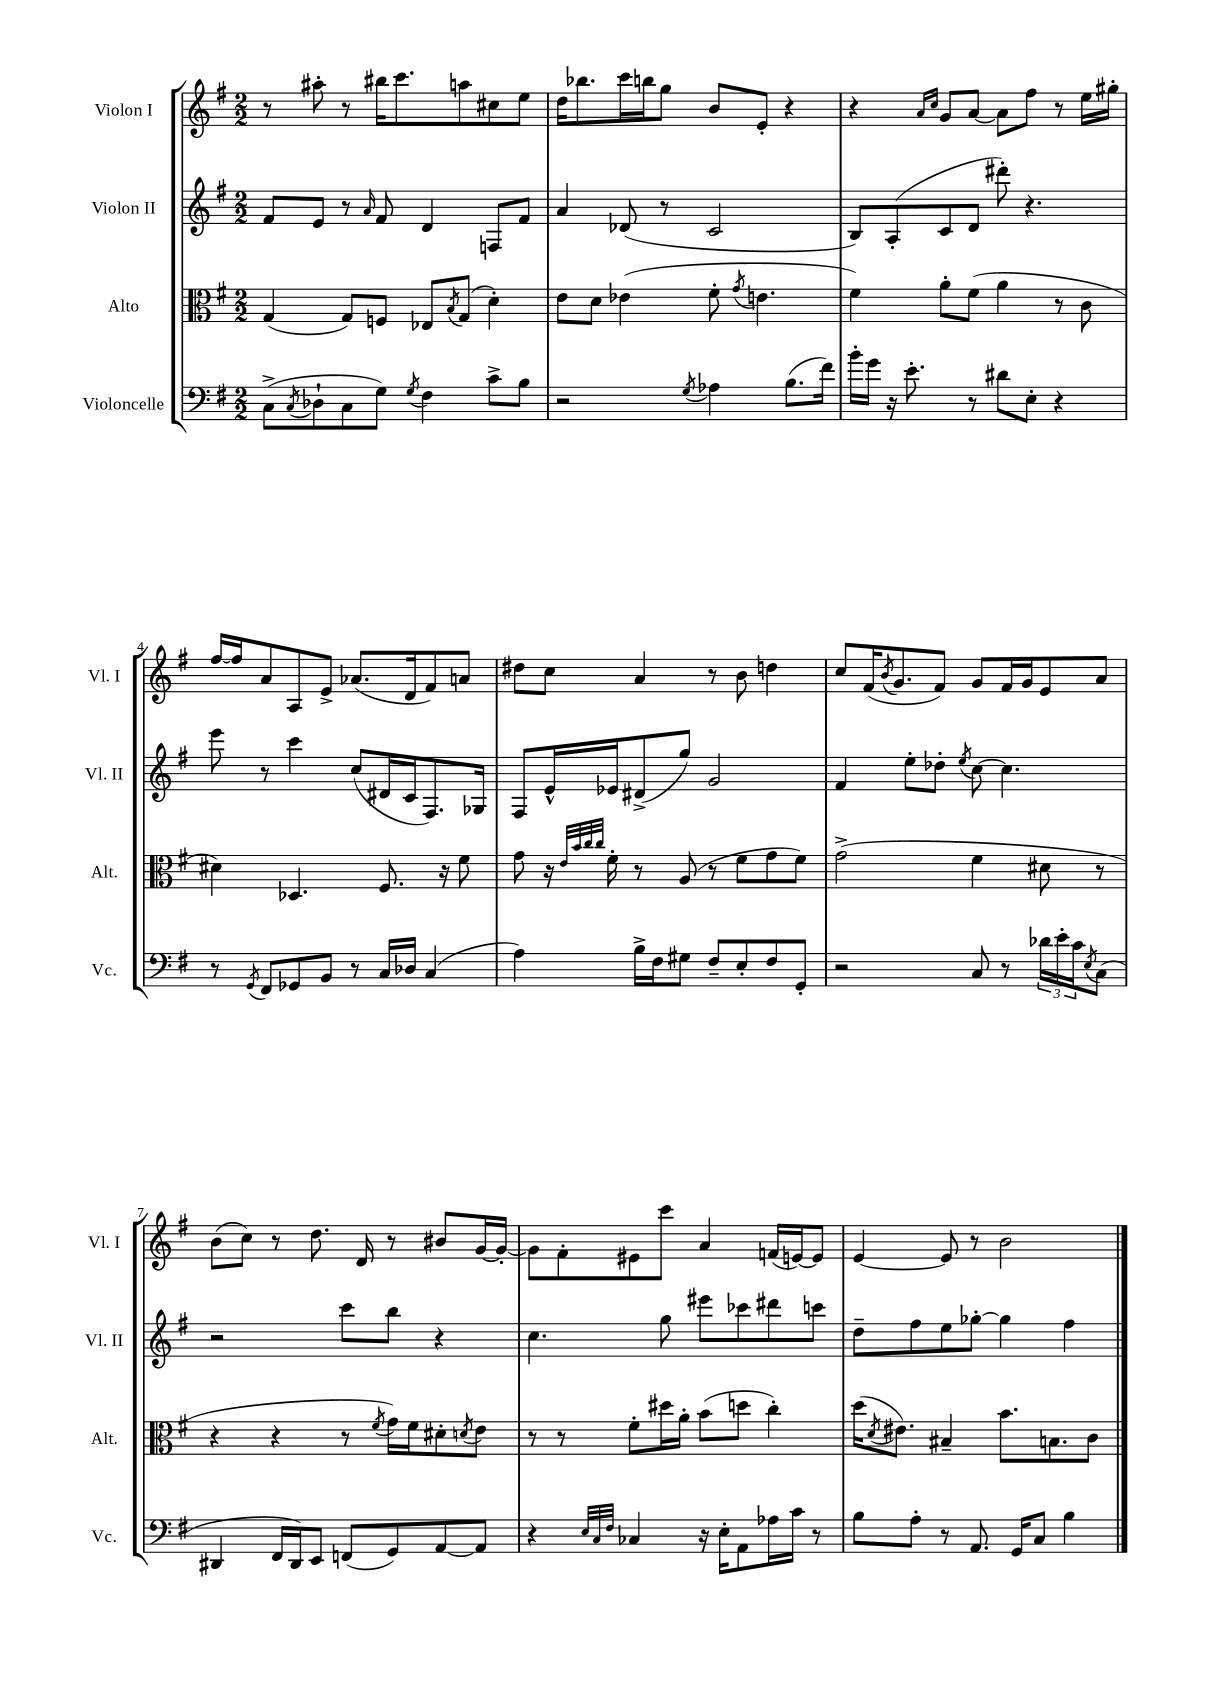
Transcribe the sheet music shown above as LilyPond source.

<<
\new StaffGroup <<
\new Staff = "s0" \with { instrumentName = "Violon I" shortInstrumentName = "Vl. I" } {
    \clef treble \key g \major \numericTimeSignature \time 2/2
    r8 ais''8-. r8 bis''16 c'''8. a''8 cis''8 e''8 |
    d''16 bes''8. c'''16 b''16 g''8 b'8 e'8-. r4 |
    r4 \grace { a'16 c''16 } g'8 a'8~ a'8 fis''8 r8 e''16 gis''16-. |
    fis''16~ fis''16 a'8 a8 e'8-> aes'8.( d'16 fis'8) a'8 |
    dis''8 c''8 a'4 r8 b'8 d''4 |
    c''8 fis'16( \acciaccatura { b'8 } g'8. fis'8) g'8 fis'16 g'16 e'8 a'8 |
    b'8( c''8) r8 d''8. d'16 r8 bis'8 g'16~ g'16~-. |
    g'8 fis'8-. eis'8 c'''8 a'4 f'16( e'16~) e'8 |
    e'4~ e'8 r8 b'2 \bar "|." |
}
\new Staff = "s1" \with { instrumentName = "Violon II" shortInstrumentName = "Vl. II" } {
    \clef treble \key g \major \numericTimeSignature \time 2/2
    fis'8 e'8 r8 \grace { a'16 } fis'8 d'4 f8 fis'8 |
    a'4 des'8( r8 c'2 |
    b8) a8-.( c'8 d'8 dis'''8-.) r4. |
    e'''8 r8 c'''4 c''8( dis'16 c'16 fis8.) ges16 |
    fis8 e'16-^ ees'16 dis'8->( g''8) g'2 |
    fis'4 e''8-. des''8-. \acciaccatura { e''8 } c''8~ c''4. |
    r2 c'''8 b''8 r4 |
    c''4. g''8 eis'''8 ces'''8 dis'''8 c'''8 |
    d''8-- fis''8 e''8 ges''8~-. ges''4 fis''4 \bar "|." |
}
\new Staff = "s2" \with { instrumentName = "Alto" shortInstrumentName = "Alt." } {
    \clef alto \key g \major \numericTimeSignature \time 2/2
    g4( g8) f8 ees8 \acciaccatura { b8 } g8( d'4-.) |
    e'8 d'8 ees'4( fis'8-. \acciaccatura { g'8 } e'4. |
    fis'4) a'8-. fis'8( a'4 r8 c'8 |
    dis'4) des4. fis8. r16 fis'8 |
    g'8 r16 \grace { e'32 b'32 c''32 c''32 } fis'16-. r8 a8( r8 fis'8 g'8 fis'8) |
    g'2->( fis'4 dis'8 r8 |
    r4 r4 r8 \acciaccatura { fis'8 } g'16) fis'16 dis'8-. \acciaccatura { d'8 } e'8 |
    r8 r8 fis'8-. dis''16 a'16-. b'8( d''8 c''4-.) |
    d''16( \acciaccatura { d'8 } eis'8.) bis4-- b'8. b8. c'8 \bar "|." |
}
\new Staff = "s3" \with { instrumentName = "Violoncelle" shortInstrumentName = "Vc." } {
    \clef bass \key g \major \numericTimeSignature \time 2/2
    c8->( \acciaccatura { c8 } des8-! c8 g8) \acciaccatura { g8 } fis4 c'8-> b8 |
    r2 \acciaccatura { g8 } aes4 b8.( fis'16) |
    b'16-. g'16 r16 e'8.-. r8 dis'8 e8-. r4 |
    r8 \acciaccatura { g,8 } fis,8 ges,8 b,8 r8 c16 des16 c4( |
    a4) b16-> fis16 gis8 fis8-- e8-. fis8 g,8-. |
    r2 c8 r8 \tuplet 3/2 { des'16 e'16-. c'16 } \acciaccatura { e8 } c8( |
    dis,4 fis,16 dis,16) e,8 f,8( g,8) a,8~ a,8 |
    r4 \grace { e32 c32 fis32 } ces4 r16 e16-. a,8 aes16 c'16 r8 |
    b8 a8-. r8 a,8. g,16 c8 b4 \bar "|." |
}
>>
>>
